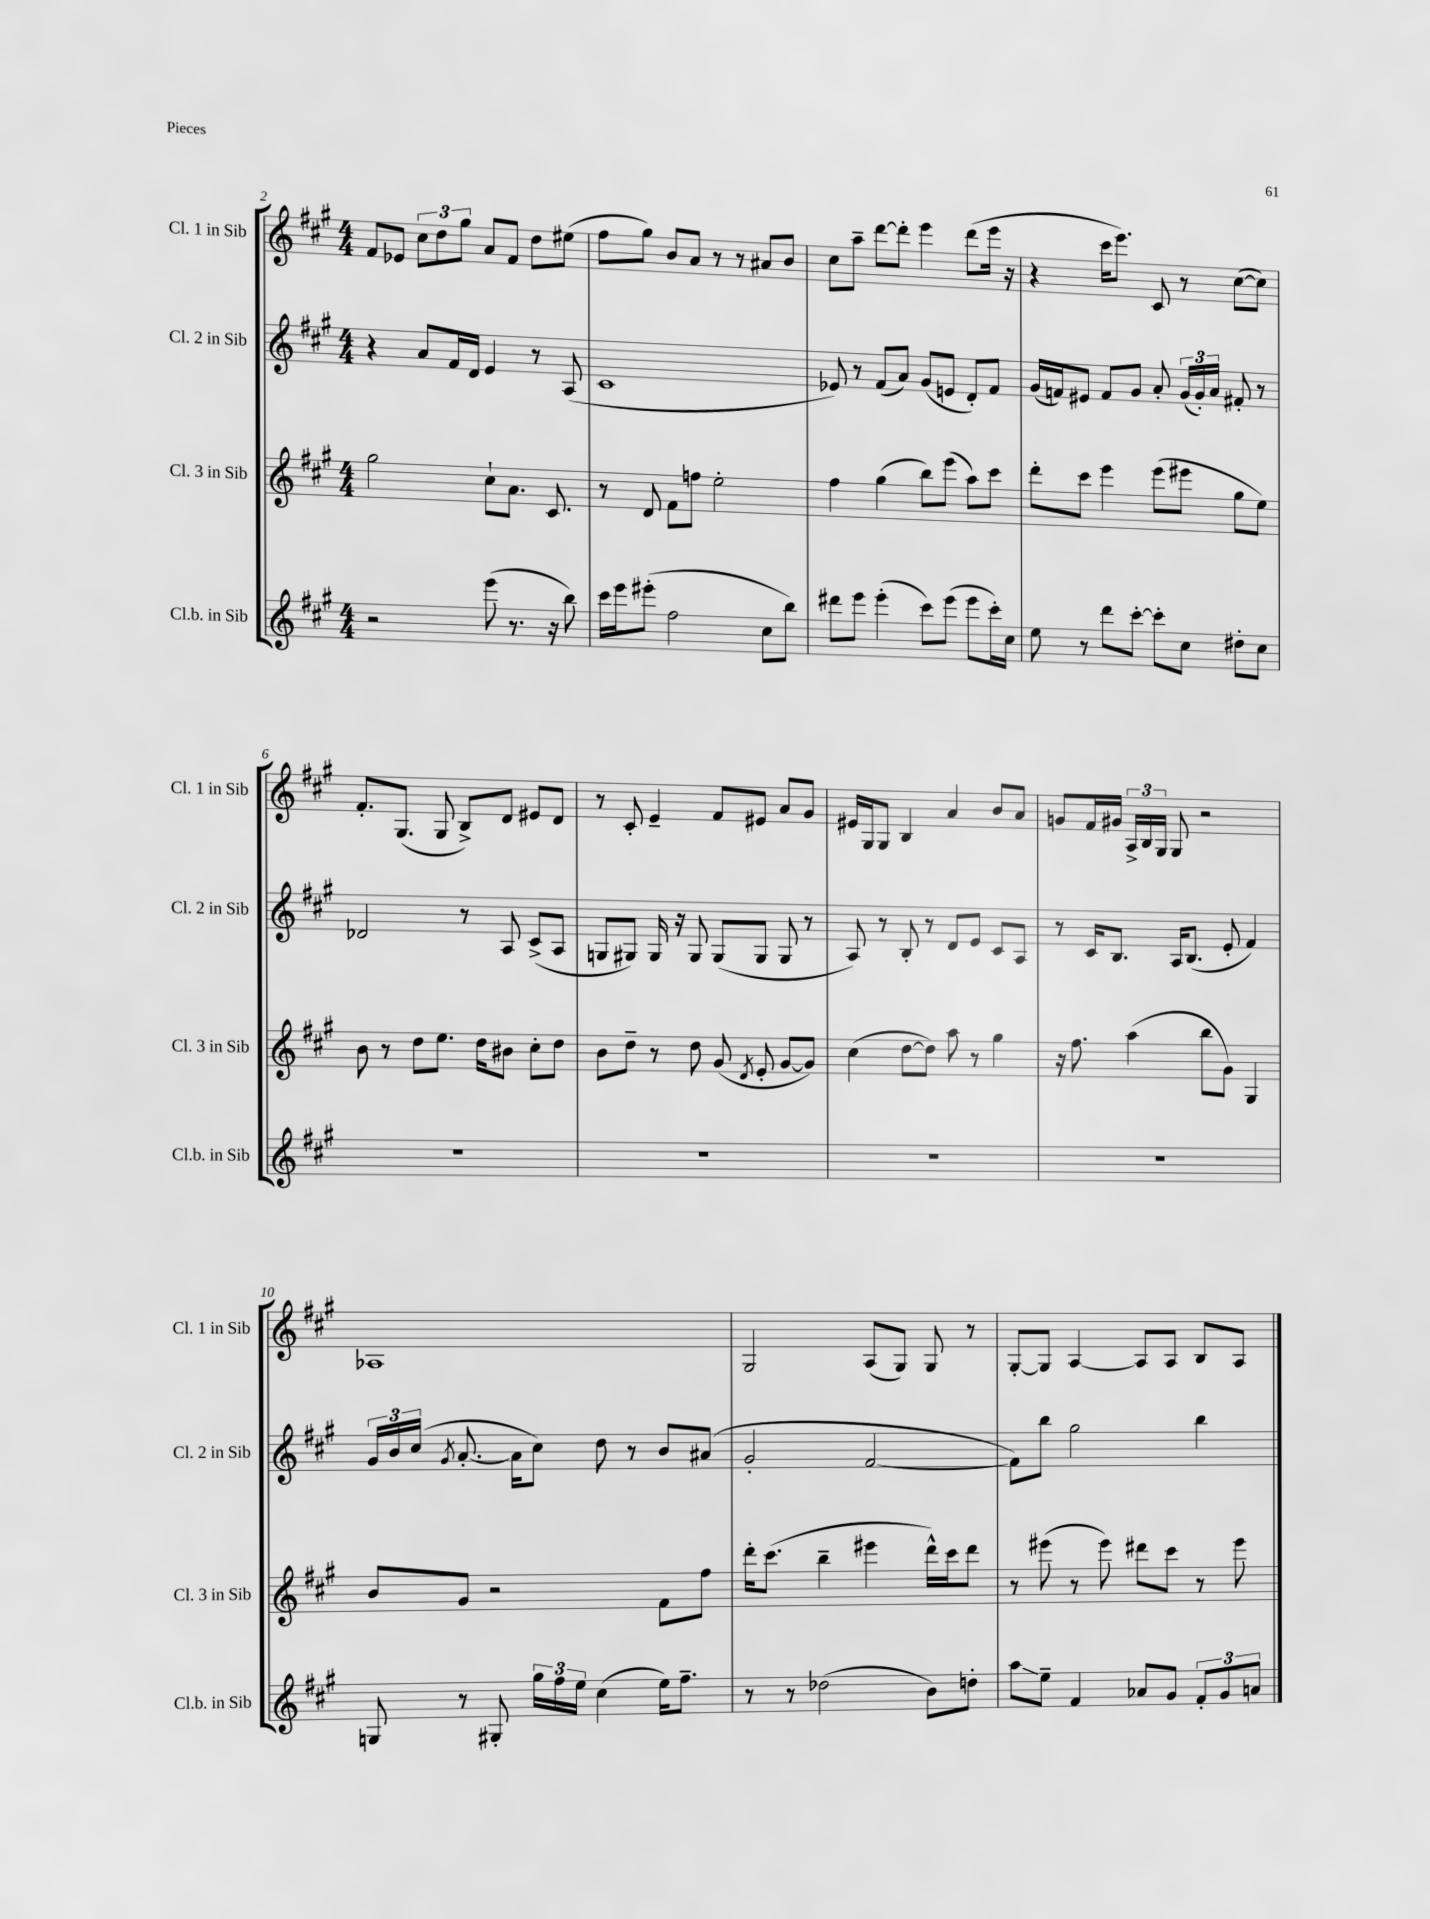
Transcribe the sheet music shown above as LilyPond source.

<<
\new StaffGroup <<
\new Staff = "s0" \with { instrumentName = "Cl. 1 in Sib" shortInstrumentName = "Cl. 1 in Sib" } {
    \clef treble \key a \major \numericTimeSignature \time 4/4
    \autoBeamOff fis'8[ ees'8] \tuplet 3/2 { cis''8[ d''8 gis''8] } a'8[ fis'8] d''8[ eis''8]( |
    fis''8[ gis''8]) b'8[ a'8] r8 r8 ais'8[ b'8] |
    cis''8[ a''8]-- d'''8[~ d'''8]-. e'''4 d'''8[( e'''16] r16 |
    r4 cis'''16[ e'''8.]) cis'8 r8 cis''8[~( cis''8]) |
    fis'8.[-. gis8.]( gis8 b8[->) d'8] eis'8[ d'8] |
    r8 cis'8-. e'4-- fis'8[ eis'8] a'8[ gis'8] |
    eis'16[ gis16 gis8] b4 a'4 b'8[ a'8] |
    g'8[ fis'16 gis'16] \tuplet 3/2 { a16[-> b16 gis16] } gis8 r2 |
    aes1 |
    gis2 a8[( gis8]) gis8 r8 |
    gis8[~-. gis8] a4~ a8[ a8] b8[ a8] \bar "|." |
}
\new Staff = "s1" \with { instrumentName = "Cl. 2 in Sib" shortInstrumentName = "Cl. 2 in Sib" } {
    \clef treble \key a \major \numericTimeSignature \time 4/4
    \autoBeamOff r4 a'8[ fis'16 d'16] e'4 r8 a8( |
    cis'1 |
    ees'8) r8 fis'8[( a'8]) gis'8[( e'8] d'8[-.) fis'8] |
    gis'16[( f'16) eis'8] f'8[ gis'8] a'8-. \tuplet 3/2 { gis'16[( gis'16-.) a'16] } fis'8-. r8 |
    des'2 r8 a8 cis'8[->( a8] |
    g8[ gis8]) gis16 r16 gis8 gis8[( gis8] gis8 r8 |
    a8) r8 b8-. r8 d'8[ e'8] cis'8[ a8] |
    r8 cis'16[ b8.] a16[ b8.]( e'8-. fis'4) |
    \tuplet 3/2 { gis'16[ b'16 cis''16]( } \acciaccatura { gis'8 } a'8.~-. a'16[ cis''8]) d''8 r8 b'8[ ais'8]( |
    gis'2-. fis'2~ |
    fis'8[) b''8] gis''2 b''4 \bar "|." |
}
\new Staff = "s2" \with { instrumentName = "Cl. 3 in Sib" shortInstrumentName = "Cl. 3 in Sib" } {
    \clef treble \key a \major \numericTimeSignature \time 4/4
    \autoBeamOff gis''2 cis''8[-! a'8.] cis'8. |
    r8 d'8 fis'8[ f''8] e''2-. |
    fis''4 gis''4( b''8[) e'''8]( a''8[) cis'''8] |
    d'''8[-. cis'''8] e'''4 e'''8[( eis'''8] gis''8[ e''8]) |
    b'8 r8 d''8[ e''8.] d''16[ bis'8] cis''8[-. d''8] |
    b'8[ d''8]-- r8 d''8 gis'8( \acciaccatura { d'8 } e'8-. gis'8[~ gis'8]) |
    cis''4( d''8[~ d''8]) a''8 r8 gis''4 |
    r16 fis''8. a''4( b''8[ gis'8]) gis4 |
    b'8[ gis'8] r2 fis'8[ fis''8] |
    d'''16[-. cis'''8.]( b''4-- eis'''4 d'''16[-^) cis'''16 d'''8] |
    r8 eis'''8( r8 eis'''8) dis'''8[ cis'''8] r8 eis'''8 \bar "|." |
}
\new Staff = "s3" \with { instrumentName = "Cl.b. in Sib" shortInstrumentName = "Cl.b. in Sib" } {
    \clef treble \key a \major \numericTimeSignature \time 4/4
    \autoBeamOff r2 e'''8( r8. r16 b''8) |
    cis'''16[ e'''16 eis'''8]-.( fis''2 cis''8[ b''8]) |
    dis'''8[ e'''8] e'''4-.( cis'''8[) e'''8]( e'''8[ cis'''16-.) cis''16] |
    e''8 r8 d'''8[ cis'''8]~-. cis'''8[-. cis''8] dis''8[-. cis''8] |
    R1 |
    R1 |
    R1 |
    R1 |
    g8 r8 gis8-. \tuplet 3/2 { gis''16[ fis''16 e''16] } cis''4( e''16[) fis''8.]-- |
    r8 r8 des''2( b'8[) d''8]-. |
    a''8[\glissando e''8]-- fis'4 aes'8[ gis'8] \tuplet 3/2 { fis'8[-. gis'8 a'8] } \bar "|." |
}
>>
>>
\layout { \context { \Score currentBarNumber = #2 } }
